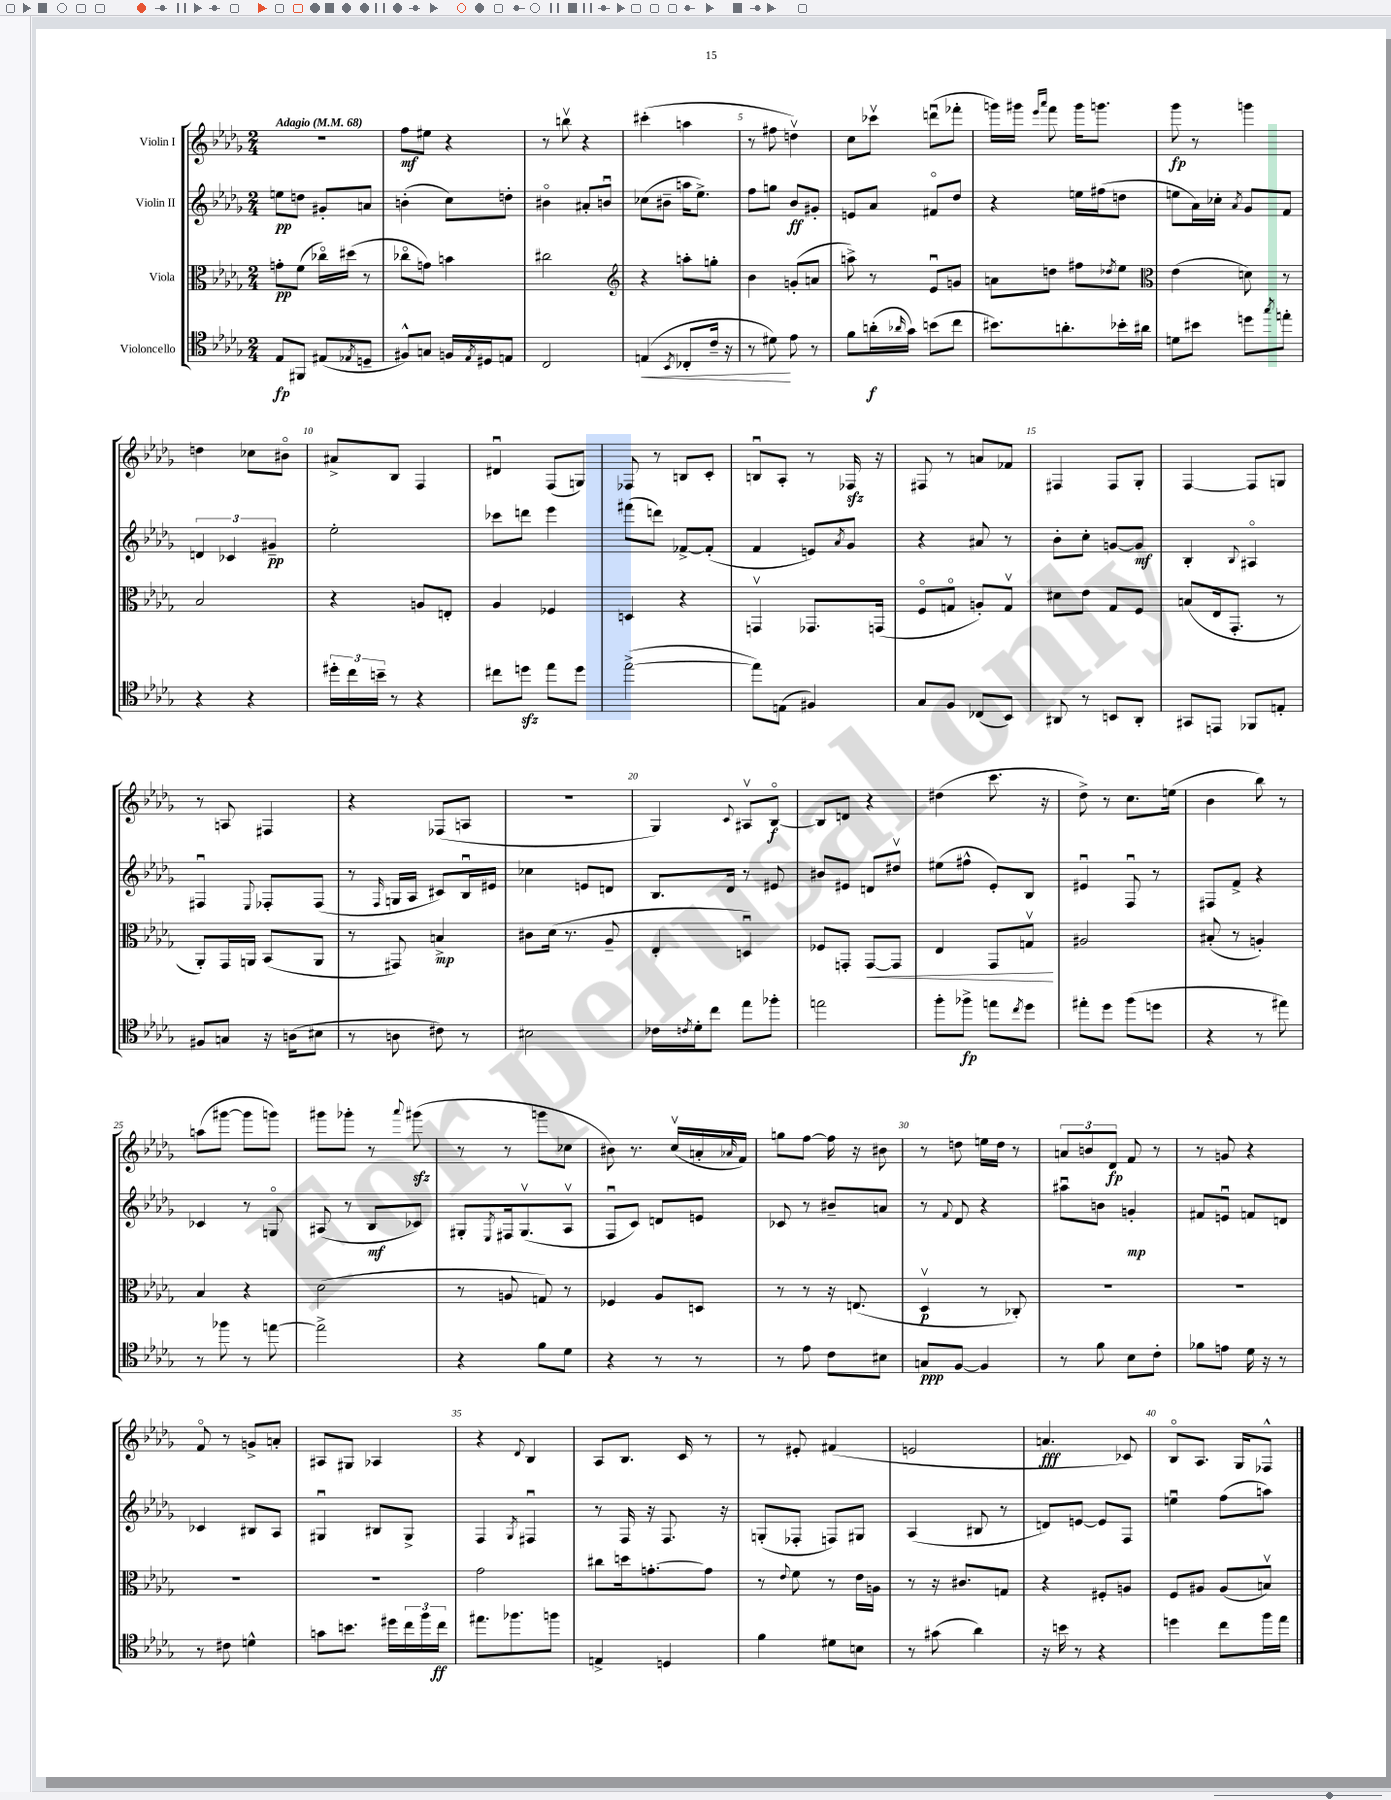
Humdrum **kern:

**kern	**kern	**kern	**kern
*staff4	*staff3	*staff2	*staff1
*clefC4	*clefC3	*clefG2	*clefG2
*k[b-e-a-d-g-]	*k[b-e-a-d-g-]	*k[b-e-a-d-g-]	*k[b-e-a-d-g-]
*M2/4	*M2/4	*M2/4	*M2/4
*MM68	*MM68	*MM68	*MM68
8E-	8g'	8ee	2r
8FF#	(8f	8dd	.
(8E#	16cc-o)	8g#'	.
.	(16dd#	.	.
8qE-	.	.	.
8D~	8r	8a	.
=	=	=	=
8F#^^)	8cc-o	(4b'	8ff
8G	8g)	.	8ee#
16F	4b	8cc)	4r
8qE-	.	.	.
16D#	.	.	.
8E	.	8dd'	.
=	=	=	=
2C	2cc#	4b#o	8r
.	.	.	8bbv
.	.	8a#'	4r
.	.	8bu	.
=	=	=	=
*	*clefG2	*	*
(4E	4r	(8cc-	(4ccc#'
.	.	8b#~	.
8qBB-	.	.	.
8C-'	8aa'	16aa	4aa
.	.	8.ee-^)	.
16c~	8gg'	.	.
16r	.	.	.
=	=	=	=
8r	4b-	8ff	8r
8d#)	.	8gg	8ff#
8e-	(8g'	8b-	4ddv)
8r	8a	8g#'	.
=	=	=	=
8f	8aa^)	8e	8cc
(16a'	8r	8a-	8ccc-v
16qqa-	.	.	.
16g-)	.	.	.
(8b	8e-u	8f#o	(8dddu
8cc	8g	8dd-	8fff-'
=	=	=	=
8.b#)	8a	4r	16ggg)
.	.	.	16ggg#
.	.	.	16qqeee-
.	.	.	16qqaaa-
.	8dd	.	8fff
8.a'	.	.	.
.	8ff#	16ee	16ggg#
.	.	(16ff#	8.ggg
.	8qdd-	.	.
16b-'	8ee-	8dd	.
16a#	.	.	.
=	=	=	=
*	*clefC3	*	*
8d	(4e-	8ee	8ggg-
8b#	.	16a-)	8r
.	.	16cc-'	.
.	.	8qa-	.
8dd	8d)	8g-	4ggg
8qgg-	.	.	.
8ee'	8r	8f	.
=	=	=	=
4r	2B-	6d	4dd
.	.	6c-	.
4r	.	.	8cc-
.	.	6g#~	.
.	.	.	8b#o
=	=	=	=
24dd#'	4r	2ee-'	8a#^
24cc	.	.	.
24b~	.	.	.
8r	.	.	8B-
4r	8A	.	4F
.	8E'	.	.
=	=	=	=
8cc#	4A-	8ccc-	4d#u
8dd	.	8ddd	.
8ee-	4F-	4eee-	(8F
8dd	.	.	8G)
=	=	=	=
([2ee-^	4D	(8fff#	8F-
.	.	8ddd)	8r
.	4r	[8f-^	8B
.	.	(8f-']	8c'
=	=	=	=
8ee-])	4GGv	4f	8Bu
(8E	.	.	8A-'
4F#)	8.GG-	8e)	8r
.	.	8qa-	.
.	.	8g-	16F-
.	(16GG	.	16r
=	=	=	=
8G-	8Fo	4r	8F#
8F	8Go	.	8r
(8C-	8A')	8a#	8a
8BB-)	8Gv	8r	8f-
=	=	=	=
8AA#	8d#	8b-'	4F#
8r	8e-	8cc'	.
8BB	8G-	[8g	8F#
8AA#'	8F	8g]	8G-'
=	=	=	=
8GG#	(8B	4B-'	[4F
8EE	16E-	.	.
.	8.GG-'	.	.
.	.	8qqB-	.
8FF-	.	4A#o	8F]
8E'	8r	.	8G
=	=	=	=
8F#	8AA-')	4F#u	8r
8G	16GG-	.	8A
.	16AA	.	.
.	.	8qqE-	.
16r	(8BB-	8F-'	4F#
(16A	.	.	.
8B#	8AA	(8F-	.
=	=	=	=
8r	8r	8r	4r
.	.	16qqF	.
8A	8GG#)	16G	.
.	.	16A-	.
8c#)	4B^	8c#)	(8F-
8r	.	16B-u	8A
.	.	16e#	.
=	=	=	=
2B#	8c#	4cc-	2r
.	(16d-	.	.
.	8.r	.	.
.	.	8e	.
.	8A-~	8d	.
=	=	=	=
16c-	4E-'	8.B-	4G-)
8qc	.	.	.
16d-'	.	.	.
8cc	.	.	.
.	.	16d-	.
.	.	.	8qqc
8ee-	4Du)	8r	8A#v
8ff-'	.	8e#	[8B-o
=	=	=	=
2ee	8F-	8b#	8B-]
.	8GG'	8e#	8d
.	[8GG	8d	4r
.	8GG]	8dd#v	.
=	=	=	=
8ff'	4E-	(8ee#	(4dd#
8ff-^	.	8ff#^^	.
8ee	8GG-	8e-')	8.ccc
8qcc	.	.	.
8dd-	8Gv	8B-	.
.	.	.	16r
=	=	=	=
8ee#'	2A#	4e#u	8dd-^)
8dd-	.	.	8r
(8ff	.	8Fu	8.cc
8dd	.	8r	.
.	.	.	(16ee
=	=	=	=
4r	(8B#'	8F#	4b-
.	8r	8f^	.
8r	4A')	4r	8bb-)
8ee#)	.	.	8r
=	=	=	=
8r	4B-	4c-	(8aa
8ff-	.	.	[8ggg#
8r	4r	8r	8ggg#]
[8ee	.	8Go	8ggg)
=	=	=	=
2ee^]	(2d-	(8A#	8ggg#
.	.	8r	8ggg-'
.	.	8B-	8r
.	.	.	8qqaaa-
.	.	8c-)	(8ggg#
=	=	=	=
4r	8r	8G#'	8r
.	.	8qE-	.
.	8A	16F#	8r
.	.	(8.G#v	.
8f	8G)	.	8ggg
8d-	8r	8A-v	8cc-
=	=	=	=
4r	4F-	8Fu	8b#)
.	.	8c)	8.r
8r	8A-	8d	.
.	.	.	(16ccv
8r	8D	8e	16a'
.	.	.	16qqa-
.	.	.	16f)
=	=	=	=
8r	8r	8c-	8gg
8e-	8r	8r	[8ff
8c	16r	8b#~	16ff]
.	(8.E	.	16r
8B#	.	8a	8b#
=	=	=	=
8G	4D-v	8r	8r
.	.	8qqf	.
[8F	.	8d-	8dd
4F]	8r	4r	16ee
.	.	.	16dd
.	8C-')	.	8r
=	=	=	=
8r	2r	8aa#u	12a
.	.	.	12b
8f	.	8b	.
.	.	.	12d-
8B-	.	4g'	8f
8c'	.	.	8r
=	=	=	=
8f-	2r	8f#	8r
8e	.	8eu	8g
16d-	.	8f	4r
16r	.	.	.
8r	.	8d	.
=	=	=	=
8r	2r	4c-	8fo
8c#	.	.	8r
4d^^	.	8B#	8g^
.	.	8A-	8a'
=	=	=	=
8g	2r	4G#u	8A#
8.b	.	.	8G#
.	.	8B#	4A-
16dd#	.	.	.
24cc	.	8G#^	.
24ff	.	.	.
24cc	.	.	.
=	=	=	=
8.ee#	2g-	4F	4r
8.ff-	.	.	.
.	.	8qG-	8qqd-
.	.	4F#u	4B-
8ff	.	.	.
=	=	=	=
4E^	8cc#	8r	8A-
.	16dd	16F	8.B-
.	[8.g'	16r	.
4D	.	8.F	.
.	.	.	16c
.	8g]	.	8r
.	.	16r	.
=	=	=	=
4f	8r	(8G'	8r
.	8qqe-	.	.
.	8f	8F-'	8e#'
8d#	8r	8F)	(4f#
8B	16e-	8G#	.
.	16A	.	.
=	=	=	=
8r	8r	(4A-	2e
(8g#	16r	.	.
.	8.c#	.	.
4a-)	.	8B#	.
.	8G	8r	.
=	=	=	=
16r	4r	8d)	4.a
16b	.	.	.
8r	.	[8e	.
4r	8F#'	8e]	.
.	8A	8F	8c-)
=	=	=	=
4dd	8F	4eeu	8B-o
.	8A#	.	8.A-
8cc	(8A#	(8ff	.
.	.	.	16G-
16ff	8Bv)	8aa)	8F-^^
16ee-	.	.	.
==	==	==	==
*-	*-	*-	*-
